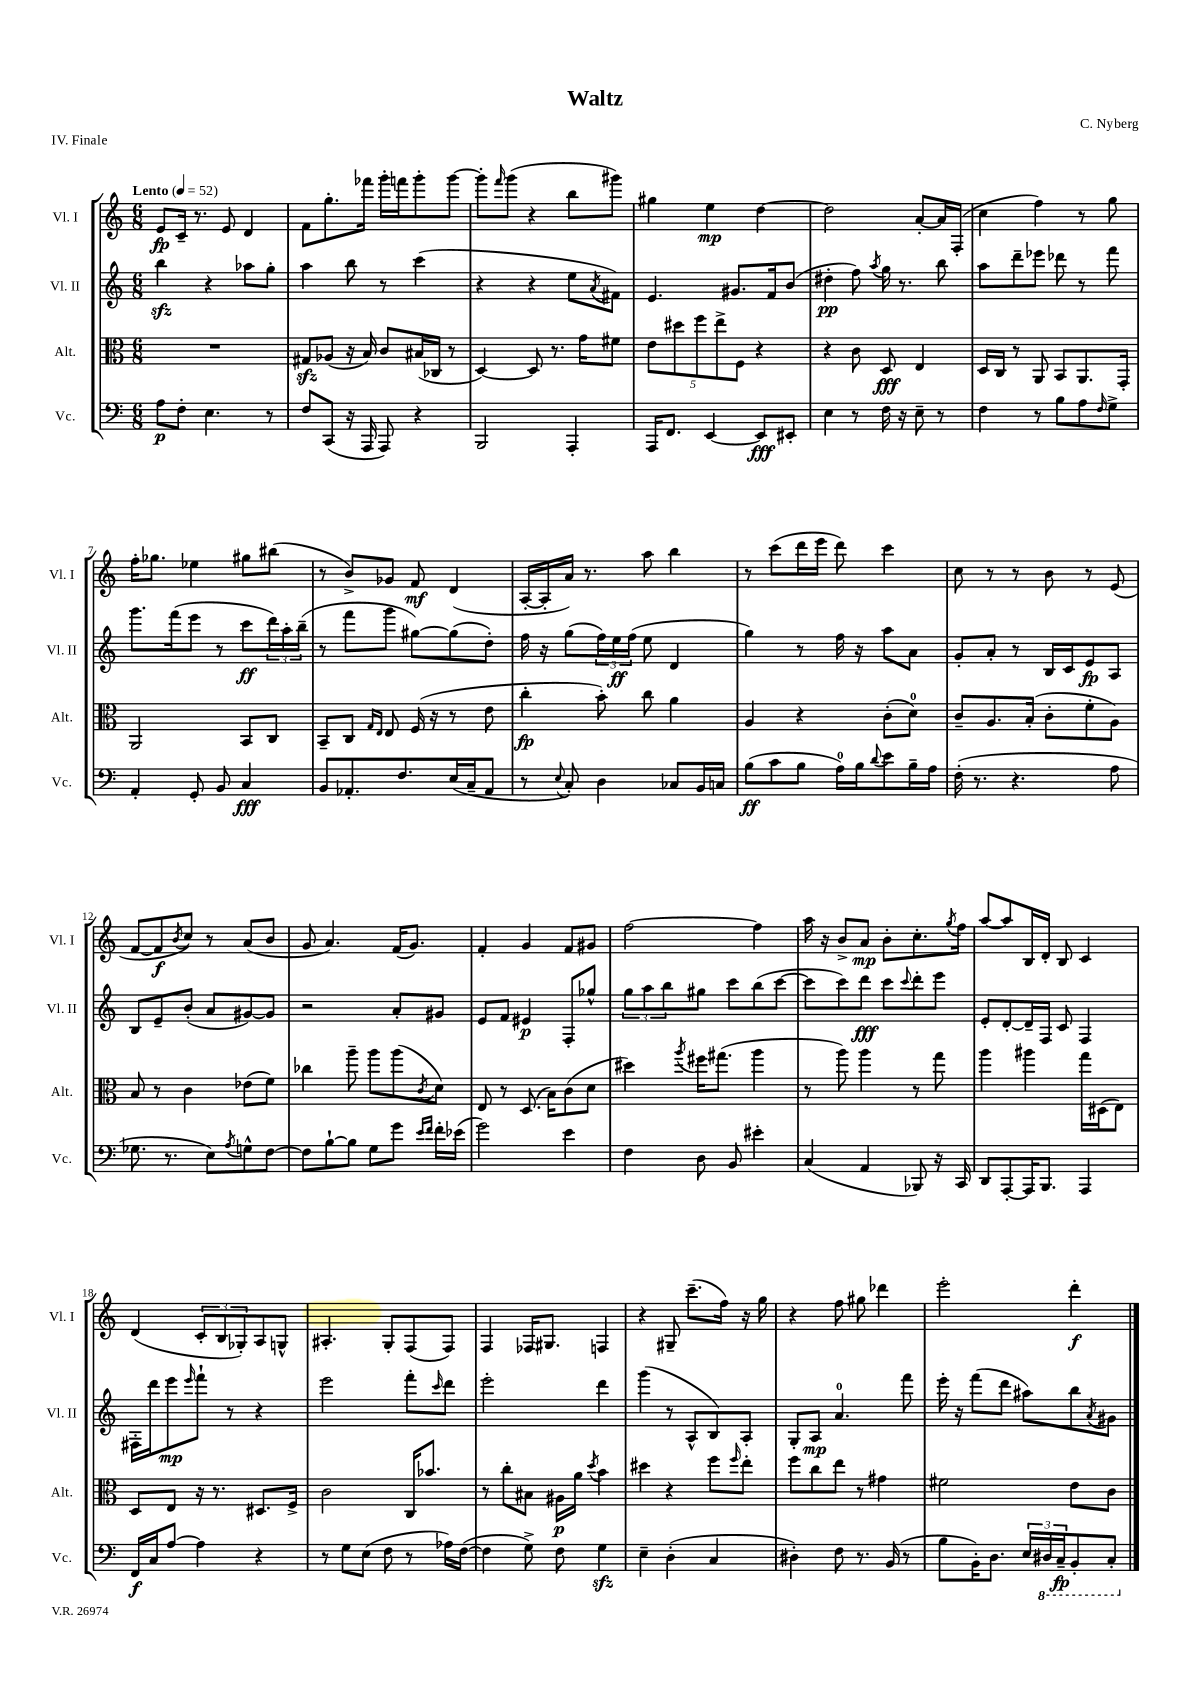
\header { title = "Waltz" composer = "C. Nyberg" piece = "IV. Finale" }
<<
\new StaffGroup <<
\new Staff = "s0" \with { instrumentName = "Vl. I" shortInstrumentName = "Vl. I" } {
    \clef treble \key c \major \numericTimeSignature \time 6/8 \tempo "Lento" 4 = 52
    e'8\fp c'16-- r8. e'8 d'4 |
    f'8 g''8.-. fes'''16 g'''16-. f'''16 g'''8-. g'''8~ |
    g'''8-. \grace { f'''16 } g'''8( r4 b''8 gis'''8) |
    gis''4 e''4\mp d''4~ |
    d''2 a'8~-. a'16 f16-.( |
    c''4 f''4) r8 g''8 |
    f''16-. ges''8. ees''4 gis''8 bis''8( |
    r8 b'8->) ges'8 f'8\mf d'4( |
    a16~-. a16-. a'16) r8. a''8 b''4 |
    r8 c'''8( d'''16 e'''16 d'''8) c'''4 |
    c''8 r8 r8 b'8 r8 e'8( |
    f'8~ f'8\f \acciaccatura { b'8 } c''8) r8 a'8( b'8 |
    g'8 a'4.) f'16( g'8.) |
    f'4-. g'4 f'8 gis'8 |
    f''2~ f''4 |
    a''16 r16 b'8-> a'8\mp b'8-. c''8.-. \acciaccatura { g''8 } f''16 |
    a''8~ a''8 b16 d'16-. b8 c'4 |
    d'4( \tuplet 3/2 { c'8-. b8 ges8-.) } a8 g8-^ |
    ais4.-. g8-. f8( f8) |
    f4 fes16 gis8. f4 |
    r4 gis8-- c'''8.--( f''16) r16 g''16 |
    r4 f''8 gis''8 des'''4 |
    e'''2-. d'''4-.\f \bar "|." |
}
\new Staff = "s1" \with { instrumentName = "Vl. II" shortInstrumentName = "Vl. II" } {
    \clef treble \key c \major \numericTimeSignature \time 6/8
    b''4\sfz r4 aes''8 g''8-. |
    a''4 b''8 r8 c'''4( |
    r4 r4 e''8 \acciaccatura { a'8 } fis'8) |
    e'4. gis'8. f'16 b'8( |
    dis''4-.\pp f''8) \acciaccatura { a''8 } g''16 r8. b''8 |
    a''8 d'''8-- ees'''8 des'''8 r8 f'''8 |
    g'''8. f'''16( e'''8 r8 c'''8\ff \tuplet 3/2 { d'''16) a''16-. b''16--( } |
    r8 f'''8 g'''8 gis''8~) gis''8( d''8-.) |
    f''16 r16 g''8( \tuplet 3/2 { f''16) e''16\ff f''16( } e''8 d'4 |
    g''4) r8 f''16 r16 a''8 a'8 |
    g'8-. a'8-. r8 b16 c'16 e'8\fp a8 |
    b8 e'8-- b'8-.( a'8 gis'8~) gis'8 |
    r2 a'8-. gis'8 |
    e'8 f'8 eis'4\p f8-. ges''8-^ |
    \tuplet 3/2 { g''8 a''8 b''8 } gis''8 c'''8 b''8( c'''8~ |
    c'''8 c'''8) d'''8\fff c'''8 \appoggiatura { c'''8 } d'''8-. e'''8 |
    e'8-. d'8~-. d'16-- f16 c'8 f4 |
    fis16-. d'''16 e'''8\mp \grace { e'''16 } f'''8-! r8 r4 |
    e'''2 f'''8-. \grace { c'''16 } d'''8 |
    e'''2-. d'''4 |
    g'''4( r8 a8-^ b8) a8-. |
    g8-. a8\mp a'4.-0 f'''8 |
    e'''16-. r16 f'''8( d'''8 ais''8) b''8 \acciaccatura { a'8 } gis'8 \bar "|." |
}
\new Staff = "s2" \with { instrumentName = "Alt." shortInstrumentName = "Alt." } {
    \clef alto \key c \major \numericTimeSignature \time 6/8
    R2. |
    gis8\sfz aes8( r16 b16) c'8 bis16( ces16 r8 |
    d4~) d8 r8. g'16 fis'8 |
    \tuplet 5/4 { e'8 dis''8 f''8 e''8-> f8 } r4 |
    r4 c'8 d8\fff e4 |
    d16 c16 r8 a,8 b,8 a,8. g,16-. |
    a,2 b,8 c8 |
    b,8-- c8 \grace { g16 e16 } e8 f16( r16 r8 e'8 |
    c''4-.\fp b'8-.) c''8 a'4 |
    a4 r4 c'8-.( d'8-0) |
    c'8-- a8. b16-.( c'8-. f'8-. a8) |
    b8 r8 c'4 ees'8( f'8) |
    ces''4 a''8-- a''8 a''8( \acciaccatura { c'8 } d'8) |
    e8 r8 d8.( b16) c'8( d'8 |
    dis''4) \acciaccatura { a''8 } fis''16 gis''8.( a''4 |
    r8 a''8) a''4 r8 g''8 |
    a''4 ais''4 g''16 dis16( e8) |
    d8 e8 r16 r8. dis8. f16-> |
    c'2 c16 bes'8. |
    r8 c''8-. bis8 ais16\p a'16 \acciaccatura { d''8 } b'4 |
    dis''4 r4 f''8 \grace { f''16 } e''8-. |
    f''8 c''8 e''8 r8 gis'4 |
    fis'2 e'8 c'8 \bar "|." |
}
\new Staff = "s3" \with { instrumentName = "Vc." shortInstrumentName = "Vc." } {
    \clef bass \key c \major \numericTimeSignature \time 6/8
    a8\p f8-. e4. r8 |
    f8 c,8( r16 a,,16 a,,8) r4 |
    b,,2 a,,4-. |
    a,,16 f,8. e,4~ e,8\fff eis,8-. |
    e4 r8 f16 r16 e8-- r8 |
    f4 r8 b8 a8 \grace { f16 } g8-> |
    a,4-. g,8-. b,8 c4\fff |
    b,8 aes,8.-. f8. e16( c16-- aes,8 |
    r8 \appoggiatura { e8 } c8-.) d4 ces8 b,16 c16 |
    b8\ff( c'8 b8 a16-0) b16 \appoggiatura { d'8 } e'8 b16-- a16 |
    f16-.( r8. r4. a8 |
    ges8. r8. e8) \acciaccatura { a8 } g8-^ f8~ |
    f8 b8~-! b8 g8 g'8 \grace { e'16 f'16 } f'16-. ees'16( |
    g'2) e'4 |
    f4 d8 b,8 eis'4-. |
    c4( a,4 bes,,8) r16 c,16 |
    d,8 a,,8~-. a,,16 b,,8. a,,4 |
    f,16\f c16 a8~ a4 r4 |
    r8 g8 e8( f8 r8 aes16) f16~( |
    f4 g8->) f8 g4\sfz |
    e4-- d4-.( c4 |
    dis4-.) f8 r8. b,16( r8 |
    b8 b,16-.) d8. \tuplet 3/2 { e16 \ottava #-1 dis,16 c,16--\fp } b,,8-. c,8-. \ottava #0 \bar "|." |
}
>>
>>
